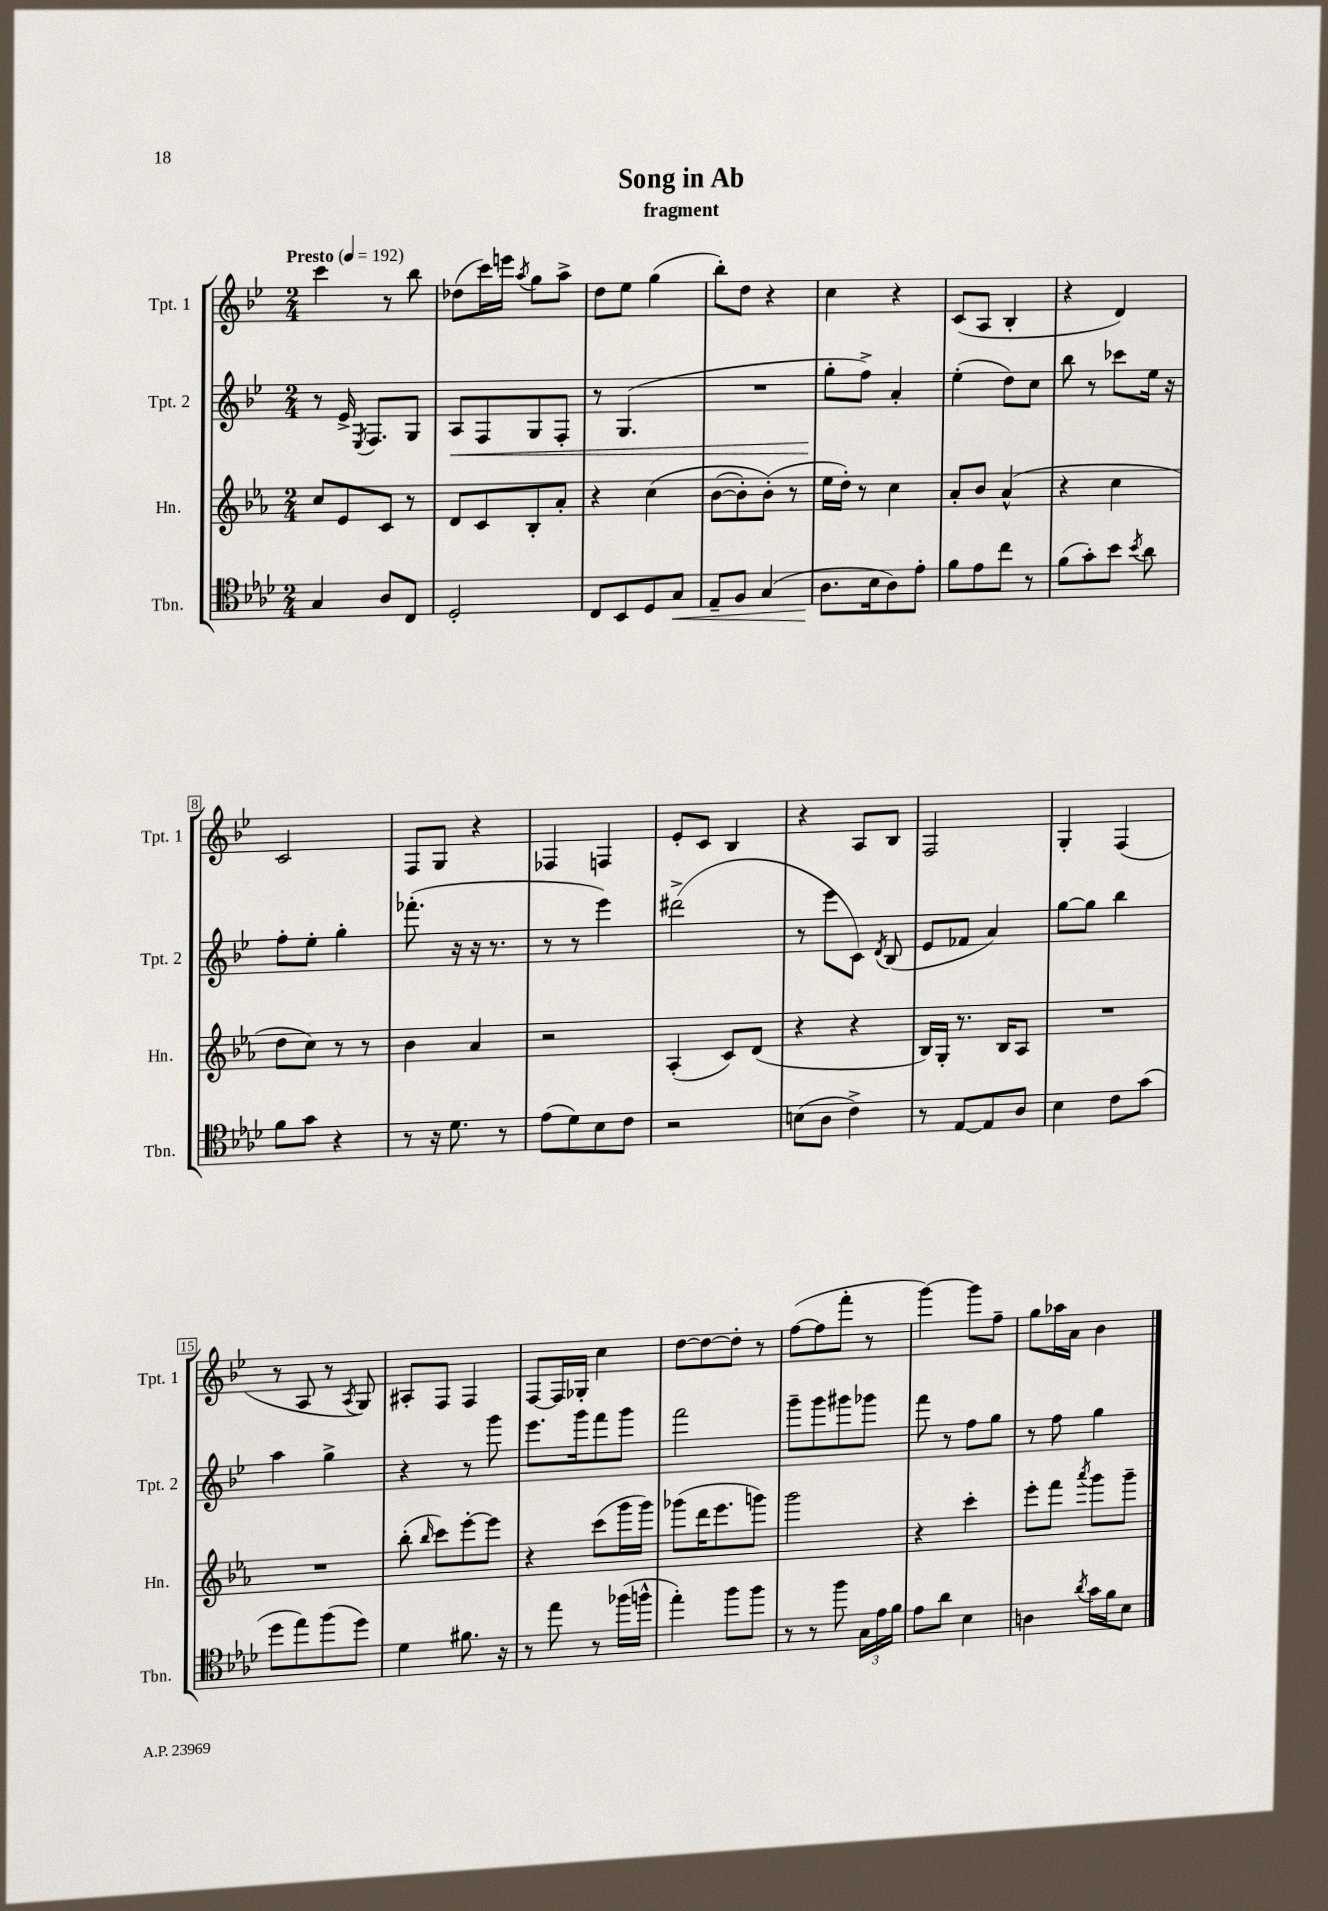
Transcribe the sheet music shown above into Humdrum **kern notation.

**kern	**kern	**kern	**kern
*staff4	*staff3	*staff2	*staff1
*clefC4	*clefG2	*clefG2	*clefG2
*k[b-e-a-d-]	*k[b-e-a-]	*k[b-e-]	*k[b-e-]
*M2/4	*M2/4	*M2/4	*M2/4
*MM192	*MM192	*MM192	*MM192
4G	8cc	8r	4ccc
.	8e-	16e-^	.
.	.	8qE-	.
.	.	8.F	.
8A-	8c	.	8r
8C	8r	8G	8bb-
=	=	=	=
2D-'	8d	8A	(8dd-
.	8c	8F	16ccc)
.	.	.	16eee
.	.	.	8qaa
.	8B-'	8G	8gg
.	8a-'	8F'	8aa^
=	=	=	=
8C	4r	8r	8dd
8BB-	.	(4.G	8ee-
8D-	&(4cc	.	(4gg
8G	.	.	.
=	=	=	=
8E-~	([8b-	2r	8bb-')
8F	8b-'])	.	8dd
(4G	(8b-'&)	.	4r
.	8r	.	.
=	=	=	=
8.A-	16ee-	8gg'	4cc
.	16dd')	.	.
.	8r	8ff^)	.
16B-	.	.	.
8A-)	4cc	4a'	4r
8e-'	.	.	.
=	=	=	=
8f	8a-'	(4ee-'	(8c
8e-	8b-	.	8A
8cc	(4a-^^	8dd)	4B-'
8r	.	8cc	.
=	=	=	=
(8f	4r	8bb-	4r
8g')	.	8r	.
8b-	4cc	8ccc-	4d)
8qb-	.	.	.
8a-	.	16ee-	.
.	.	16r	.
=	=	=	=
8f	8dd	8ff'	2c
8g	8cc)	8ee-'	.
4r	8r	4gg'	.
.	8r	.	.
=	=	=	=
8r	4b-	(8.fff-'	8F
16r	.	.	8G
8.d-	.	16r	.
.	4a-	16r	4r
.	.	8.r	.
8r	.	.	.
=	=	=	=
(8e-	2r	8r	4F-
8d-)	.	8r	.
8B-	.	4eee-)	4F
8c	.	.	.
=	=	=	=
2r	(4A-'	(2ddd#^	8e-'
.	.	.	8c
.	8c)	.	4B-
.	(8d	.	.
=	=	=	=
(8B	4r	8r	4r
8A-	.	8eee-	.
4c^)	4r	8c)	8A
.	.	8qd	.
.	.	(8B-	8B-
=	=	=	=
8r	16B-)	8e-	2F
.	16G'	.	.
[8E-	8.r	8f-	.
8E-]	.	4a)	.
.	16B-	.	.
8A-	8A-	.	.
=	=	=	=
4B-	2r	[8gg	4G'
.	.	8gg]	.
8c	.	4bb-	(4F
(8g	.	.	.
=	=	=	=
8dd-	2r	4aa	8r
8ee-)	.	.	8A
(8ff	.	4gg^	8r
.	.	.	8qA
8dd-)	.	.	8G)
=	=	=	=
4d-	(8bb-'	4r	8A#'
.	16qqbb-	.	.
.	8ccc)	.	8F
8.f#	[8eee-'	8r	4F
.	8eee-]	8ggg	.
16r	.	.	.
=	=	=	=
8r	4r	8.eee-	[8F
8ee-	.	.	16F]
.	.	16ggg	16G-'
8r	(8ccc	8fff	4cc
(16ff-	16ggg	8ggg	.
16ff^^	16ggg)	.	.
=	=	=	=
4ee-')	(8ggg-	2fff	[8dd
.	16ddd	.	8dd_
.	8.eee-	.	.
8ff	.	.	8dd']
8ff	8ggg)	.	8r
=	=	=	=
8r	2ggg	8ggg~	([8ff
8r	.	8ggg	8ff]
8ff	.	8ggg#	8fff'
24G	.	8ggg-	8r
24e-	.	.	.
24f	.	.	.
=	=	=	=
8e-	4r	8fff	[4ggg)
8a-	.	8r	.
4B-	4ccc'	8ff	8ggg]
.	.	8gg	8ff~
=	=	=	=
4A	8eee-'	8r	8gg
.	8fff	8ff	16aa-
.	.	.	16a
8qa-	8qaaa-	.	.
16g	8ggg	4gg	4b-
16f	.	.	.
8B-	8ggg~	.	.
==	==	==	==
*-	*-	*-	*-
